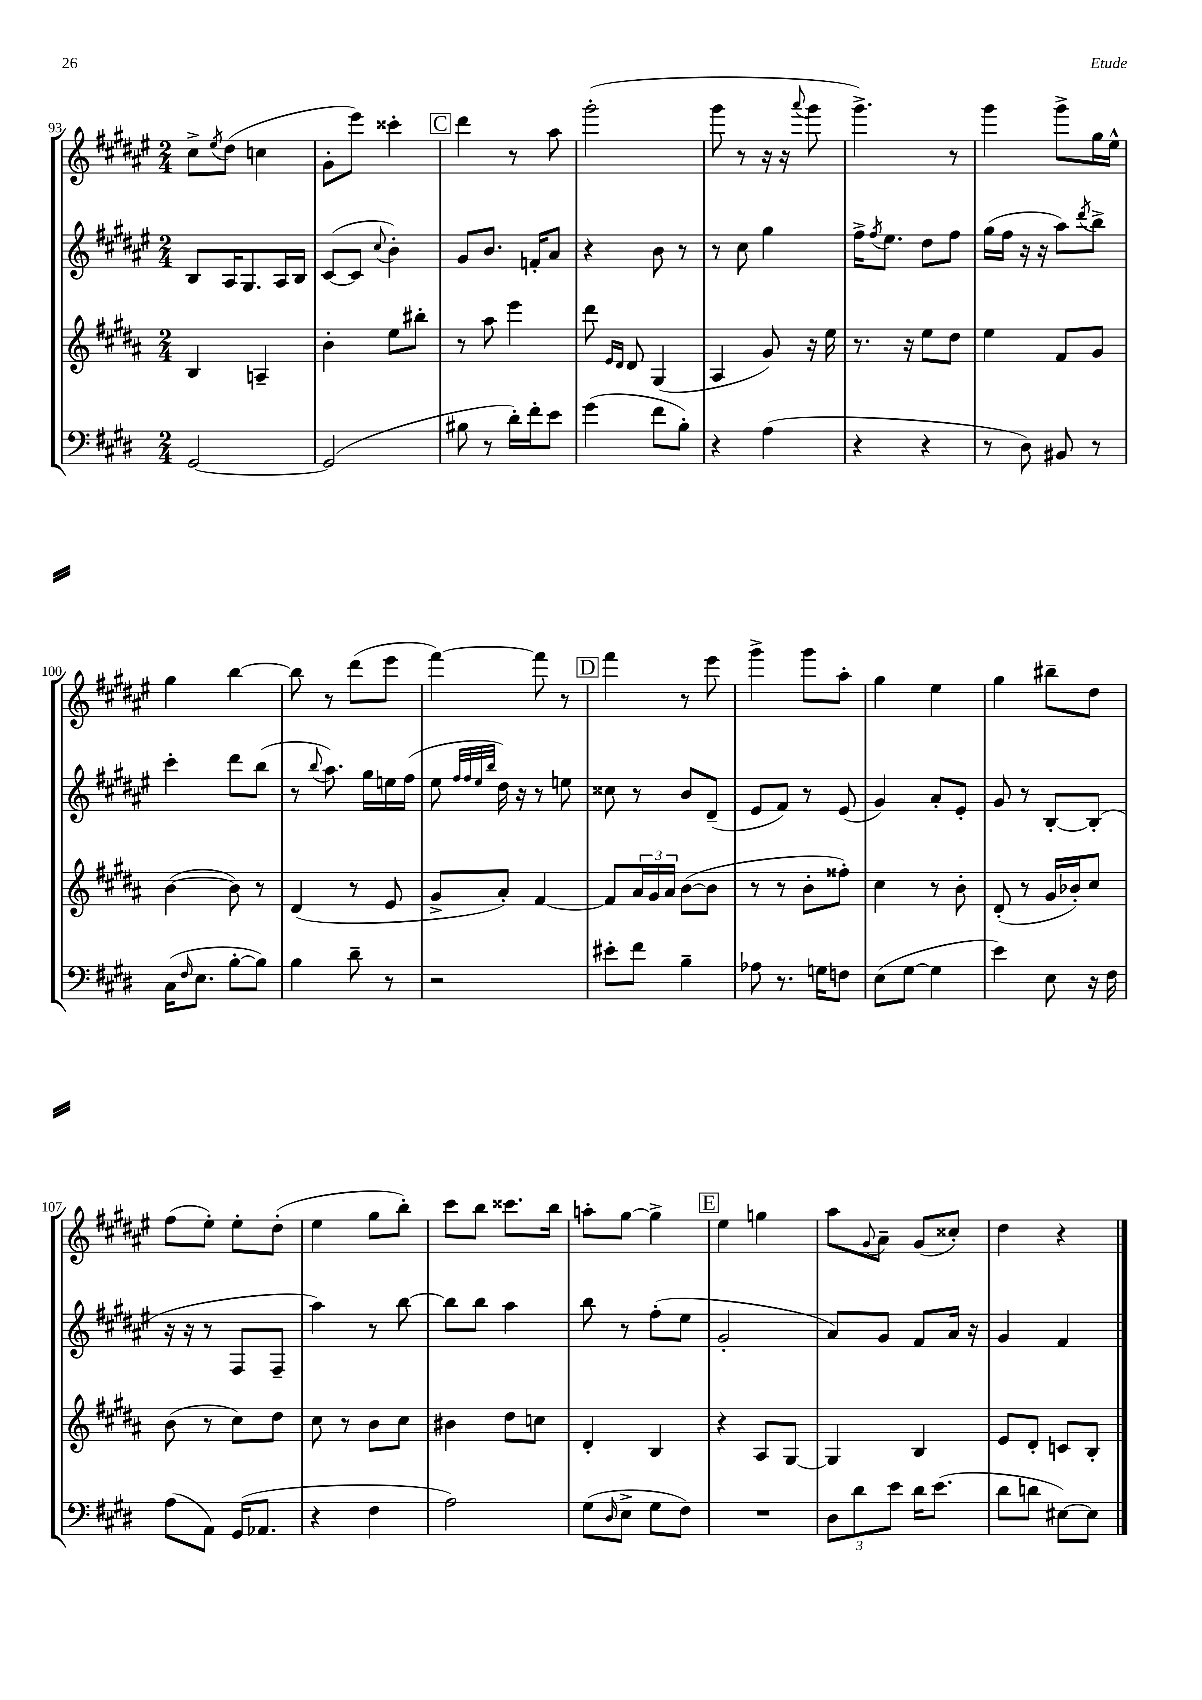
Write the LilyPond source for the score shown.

<<
\new StaffGroup <<
\new Staff = "s0" {
    \clef treble \key fis \major \numericTimeSignature \time 2/4
    cis''8-> \acciaccatura { eis''8 } dis''8( c''4 |
    gis'8-. eis'''8) cisis'''4-. |
    \mark \markup { \box "C" } dis'''4 r8 ais''8 |
    gis'''2-.( |
    gis'''8 r8 r16 r16 \appoggiatura { ais'''8 } gis'''8 |
    gis'''4.->) r8 |
    gis'''4 gis'''8-> gis''16 eis''16-^ |
    gis''4 b''4~ |
    b''8 r8 dis'''8( eis'''8 |
    fis'''4~) fis'''8 r8 |
    \mark \markup { \box "D" } fis'''4 r8 eis'''8 |
    gis'''4-> gis'''8 ais''8-. |
    gis''4 eis''4 |
    gis''4 bis''8-- dis''8 |
    fis''8( eis''8-.) eis''8-. dis''8-.( |
    eis''4 gis''8 b''8-.) |
    cis'''8 b''8 cisis'''8. b''16 |
    a''8-. gis''8~ gis''4-> |
    \mark \markup { \box "E" } eis''4 g''4 |
    ais''8 \appoggiatura { gis'8 } ais'8-- gis'8( cisis''8-.) |
    dis''4 r4 \bar "|." |
}
\new Staff = "s1" {
    \clef treble \key fis \major \numericTimeSignature \time 2/4
    b8 ais16 gis8. ais16 b16 |
    cis'8~( cis'8 \appoggiatura { cis''8 } b'4-.) |
    \mark \markup { \box "C" } gis'8 b'8. f'16-. ais'8 |
    r4 b'8 r8 |
    r8 cis''8 gis''4 |
    fis''16-> \acciaccatura { fis''8 } eis''8. dis''8 fis''8 |
    gis''16( fis''16 r16 r16 ais''8) \acciaccatura { dis'''8 } b''8-> |
    cis'''4-. dis'''8 b''8( |
    r8 \appoggiatura { b''8 } ais''8.) gis''16 e''16 fis''16( |
    eis''8 \grace { fis''32 fis''32 eis''32 b''32 } dis''16) r16 r8 e''8 |
    \mark \markup { \box "D" } cisis''8 r8 b'8 dis'8--( |
    eis'8 fis'8) r8 eis'8( |
    gis'4) ais'8-. eis'8-. |
    gis'8 r8 b8~-. b8-.( |
    r16 r16 r8 fis8 fis8-- |
    ais''4) r8 b''8~ |
    b''8 b''8 ais''4 |
    b''8 r8 fis''8-.( eis''8 |
    \mark \markup { \box "E" } gis'2-. |
    ais'8) gis'8 fis'8 ais'16 r16 |
    gis'4 fis'4 \bar "|." |
}
\new Staff = "s2" {
    \clef treble \key b \major \numericTimeSignature \time 2/4
    b4 a4-- |
    b'4-. e''8 bis''8-. |
    \mark \markup { \box "C" } r8 ais''8 e'''4 |
    dis'''8 \grace { e'16 dis'16 } dis'8 gis4( |
    ais4 gis'8) r16 e''16 |
    r8. r16 e''8 dis''8 |
    e''4 fis'8 gis'8 |
    b'4~( b'8) r8 |
    dis'4( r8 e'8 |
    gis'8-> ais'8-.) fis'4~ |
    \mark \markup { \box "D" } fis'8 \tuplet 3/2 { ais'16 gis'16 ais'16 } b'8~( b'8 |
    r8 r8 b'8-. fisis''8-.) |
    cis''4 r8 b'8-. |
    dis'8-.( r8 gis'16 bes'16-.) cis''8 |
    b'8( r8 cis''8) dis''8 |
    cis''8 r8 b'8 cis''8 |
    bis'4 dis''8 c''8 |
    dis'4-. b4 |
    \mark \markup { \box "E" } r4 ais8 gis8~ |
    gis4 b4 |
    e'8 dis'8-. c'8 b8-. \bar "|." |
}
\new Staff = "s3" {
    \clef bass \key e \major \numericTimeSignature \time 2/4
    gis,2~ |
    gis,2( |
    \mark \markup { \box "C" } bis8 r8 dis'16-.) fis'16-. e'8 |
    gis'4( fis'8 b8-.) |
    r4 a4( |
    r4 r4 |
    r8 dis8) bis,8 r8 |
    cis16( \grace { fis16 } e8. b8~-. b8) |
    b4 dis'8-- r8 |
    r2 |
    \mark \markup { \box "D" } eis'8-. fis'8 b4-- |
    aes8 r8. g16 f8 |
    e8( gis8~ gis4 |
    e'4) e8 r16 fis16 |
    a8( a,8) gis,16( aes,8. |
    r4 fis4 |
    a2) |
    gis8( \grace { dis16 } e8-> gis8 fis8) |
    \mark \markup { \box "E" } R2 |
    \tuplet 3/2 { dis8 dis'8 e'8 } dis'16 e'8.( |
    dis'8 d'8 eis8~) eis8 \bar "|." |
}
>>
>>
\layout { \context { \Score currentBarNumber = #93 } }
